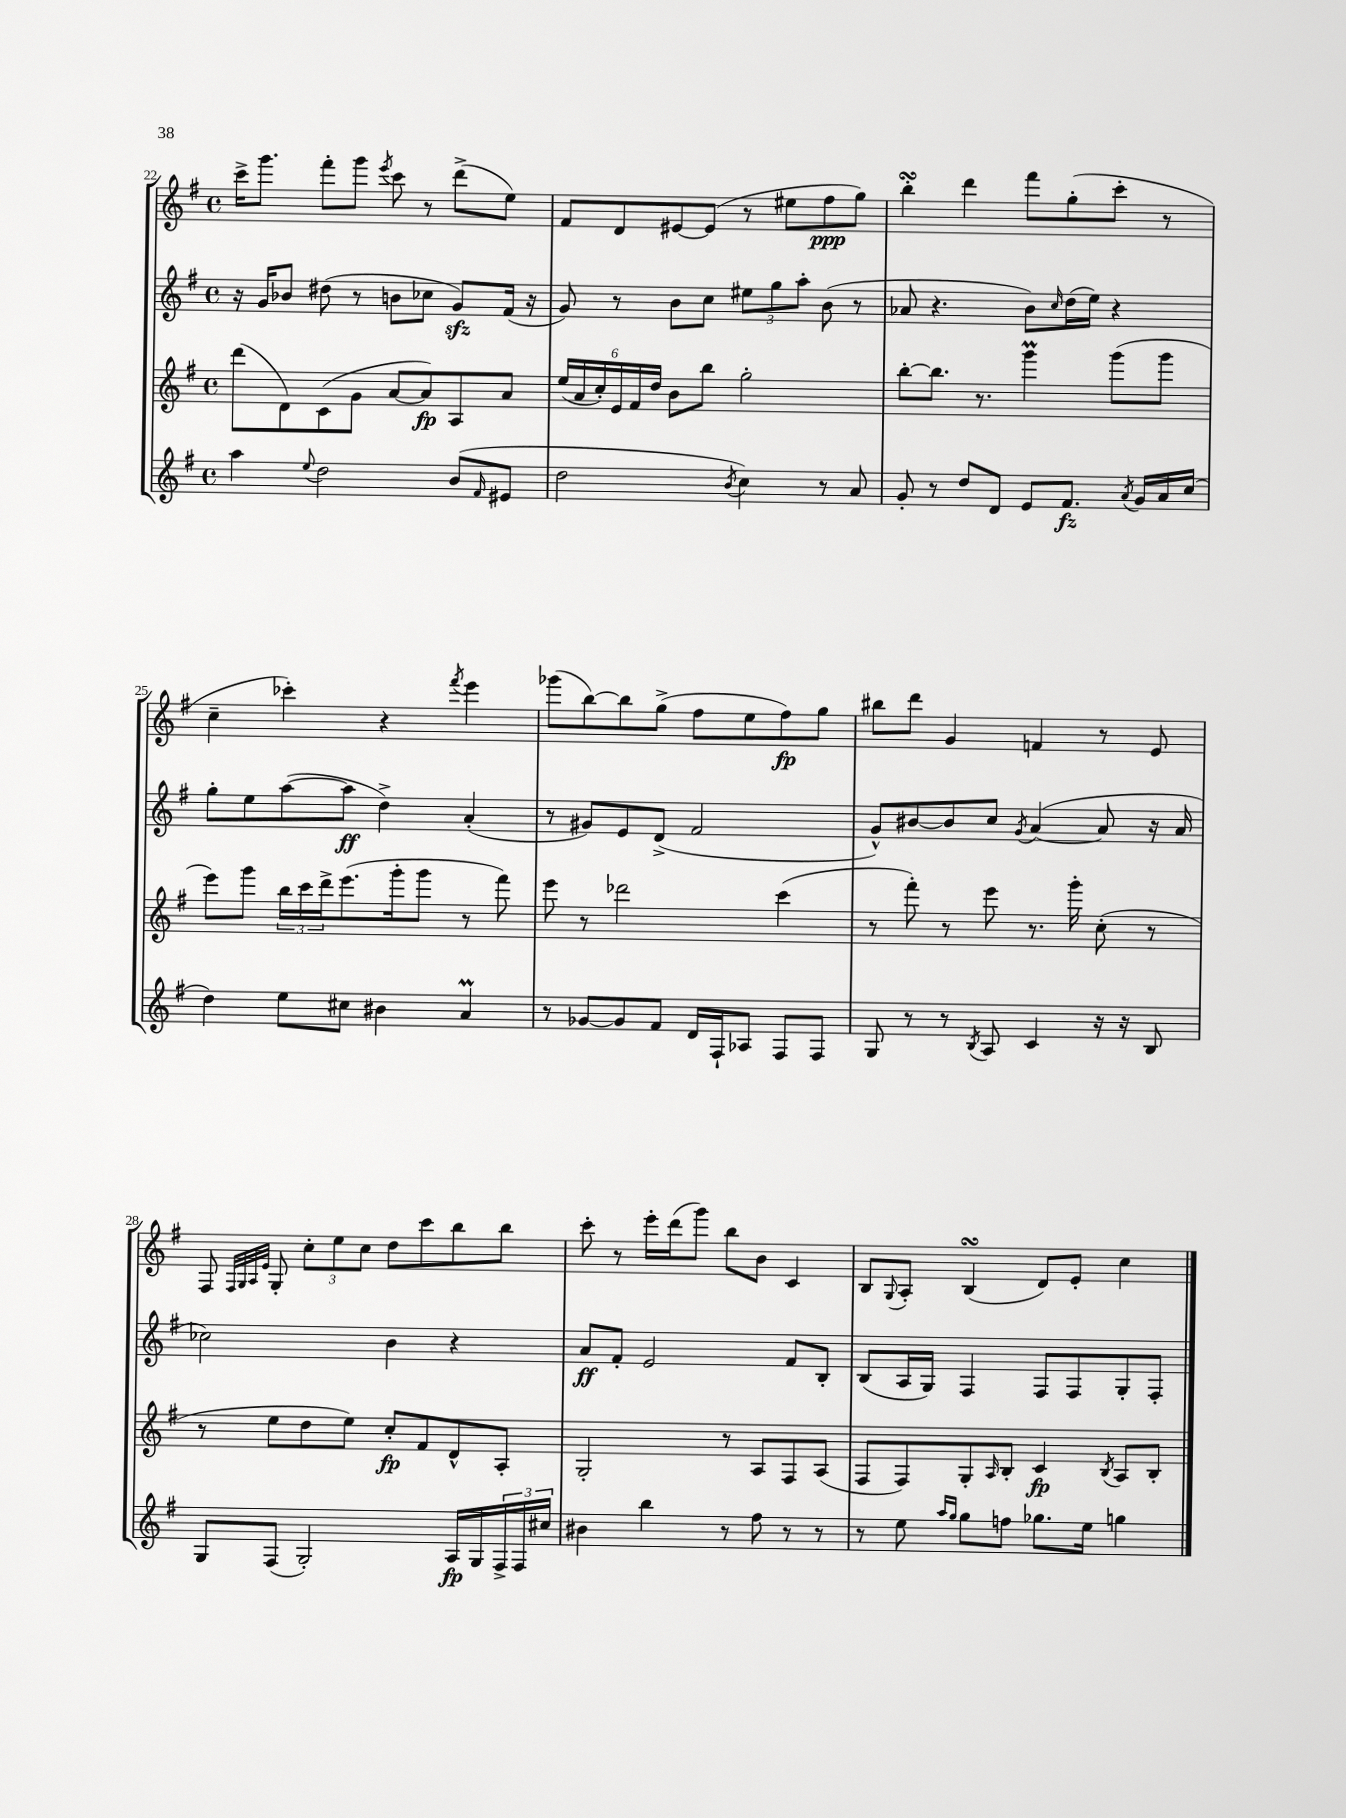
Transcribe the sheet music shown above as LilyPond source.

<<
\new StaffGroup <<
\new Staff = "s0" {
    \clef treble \key g \major \defaultTimeSignature \time 4/4
    c'''16-> g'''8. fis'''8-. g'''8 \acciaccatura { e'''8 } c'''8 r8 d'''8->( e''8) |
    fis'8 d'8 eis'8~ eis'8( r8 eis''8 fis''8\ppp g''8) |
    b''4-.\turn d'''4 fis'''8 g''8-.( c'''8-. r8 |
    c''4-- ces'''4-.) r4 \acciaccatura { fis'''8 } e'''4 |
    ges'''8( b''8~) b''8 g''8->( fis''8 e''8 fis''8\fp) g''8 |
    bis''8 d'''8 g'4 f'4 r8 e'8 |
    fis8 \grace { fis32 g32 a32 e'32 } g8-. \tuplet 3/2 { c''8-. e''8 c''8 } d''8 c'''8 b''8 b''8 |
    c'''8-. r8 e'''16-. d'''16( g'''8) b''8 b'8 c'4 |
    b8 \appoggiatura { g8 } a8-. b4\turn( d'8) e'8-. c''4 \bar "|." |
}
\new Staff = "s1" {
    \clef treble \key g \major \defaultTimeSignature \time 4/4
    r16 g'16 bes'8 dis''8( r8 b'8 ces''8 g'8\sfz) fis'16( r16 |
    g'8) r8 b'8 c''8 \tuplet 3/2 { eis''8 g''8 a''8-. } b'8( r8 |
    aes'8 r4. b'8) \grace { c''16 } d''16( e''16) r4 |
    g''8-. e''8 a''8~( a''8\ff d''4->) a'4-.( |
    r8 gis'8) e'8 d'8->( fis'2 |
    g'8-^) bis'8~ bis'8 c''8 \acciaccatura { g'8 } a'4~( a'8 r16 a'16 |
    ces''2) b'4 r4 |
    a'8\ff fis'8-. e'2 fis'8 b8-. |
    b8( a16 g16) fis4 fis8 fis8 g8-. fis8-. \bar "|." |
}
\new Staff = "s2" {
    \clef treble \key g \major \defaultTimeSignature \time 4/4
    d'''8( d'8) c'8( g'8 a'8~ a'8\fp) a8 a'8 |
    \tuplet 6/4 { e''16( a'16 c''16-.) e'16 fis'16 d''16 } b'8 b''8 g''2-. |
    b''8~-. b''8. r8. g'''4\prall g'''8( g'''8 |
    e'''8) g'''8 \tuplet 3/2 { b''16 c'''16 d'''16-> } e'''8.( g'''16-. g'''8 r8 fis'''8) |
    e'''8 r8 des'''2 c'''4( |
    r8 fis'''8-.) r8 e'''8 r8. g'''16-. c''8-.( r8 |
    r8 e''8 d''8 e''8) c''8-.\fp fis'8 d'8-^ a8-. |
    g2-. r8 a8 fis8 a8( |
    fis8 fis8) g8-. \grace { a16 } b8-. c'4\fp \acciaccatura { b8 } a8 b8-. \bar "|." |
}
\new Staff = "s3" {
    \clef treble \key g \major \defaultTimeSignature \time 4/4
    a''4 \appoggiatura { e''8 } d''2 b'8( \grace { fis'16 } eis'8 |
    d''2 \acciaccatura { b'8 } c''4) r8 a'8 |
    g'8-. r8 d''8 d'8 e'8 fis'8.\fz \acciaccatura { a'8 } g'16 a'16 c''16( |
    d''4) e''8 cis''8 bis'4 a'4\prall |
    r8 ges'8~ ges'8 fis'8 d'16 fis16-! aes8 fis8 fis8 |
    g8 r8 r8 \acciaccatura { b8 } a8 c'4 r16 r16 b8 |
    g8 fis8( g2-.) a16\fp g16 \tuplet 3/2 { fis16-> fis16 cis''16 } |
    bis'4 b''4 r8 fis''8 r8 r8 |
    r8 e''8 \grace { a''16 g''16 } g''8 f''8 ges''8. e''16 g''4 \bar "|." |
}
>>
>>
\layout { \context { \Score currentBarNumber = #22 } }
